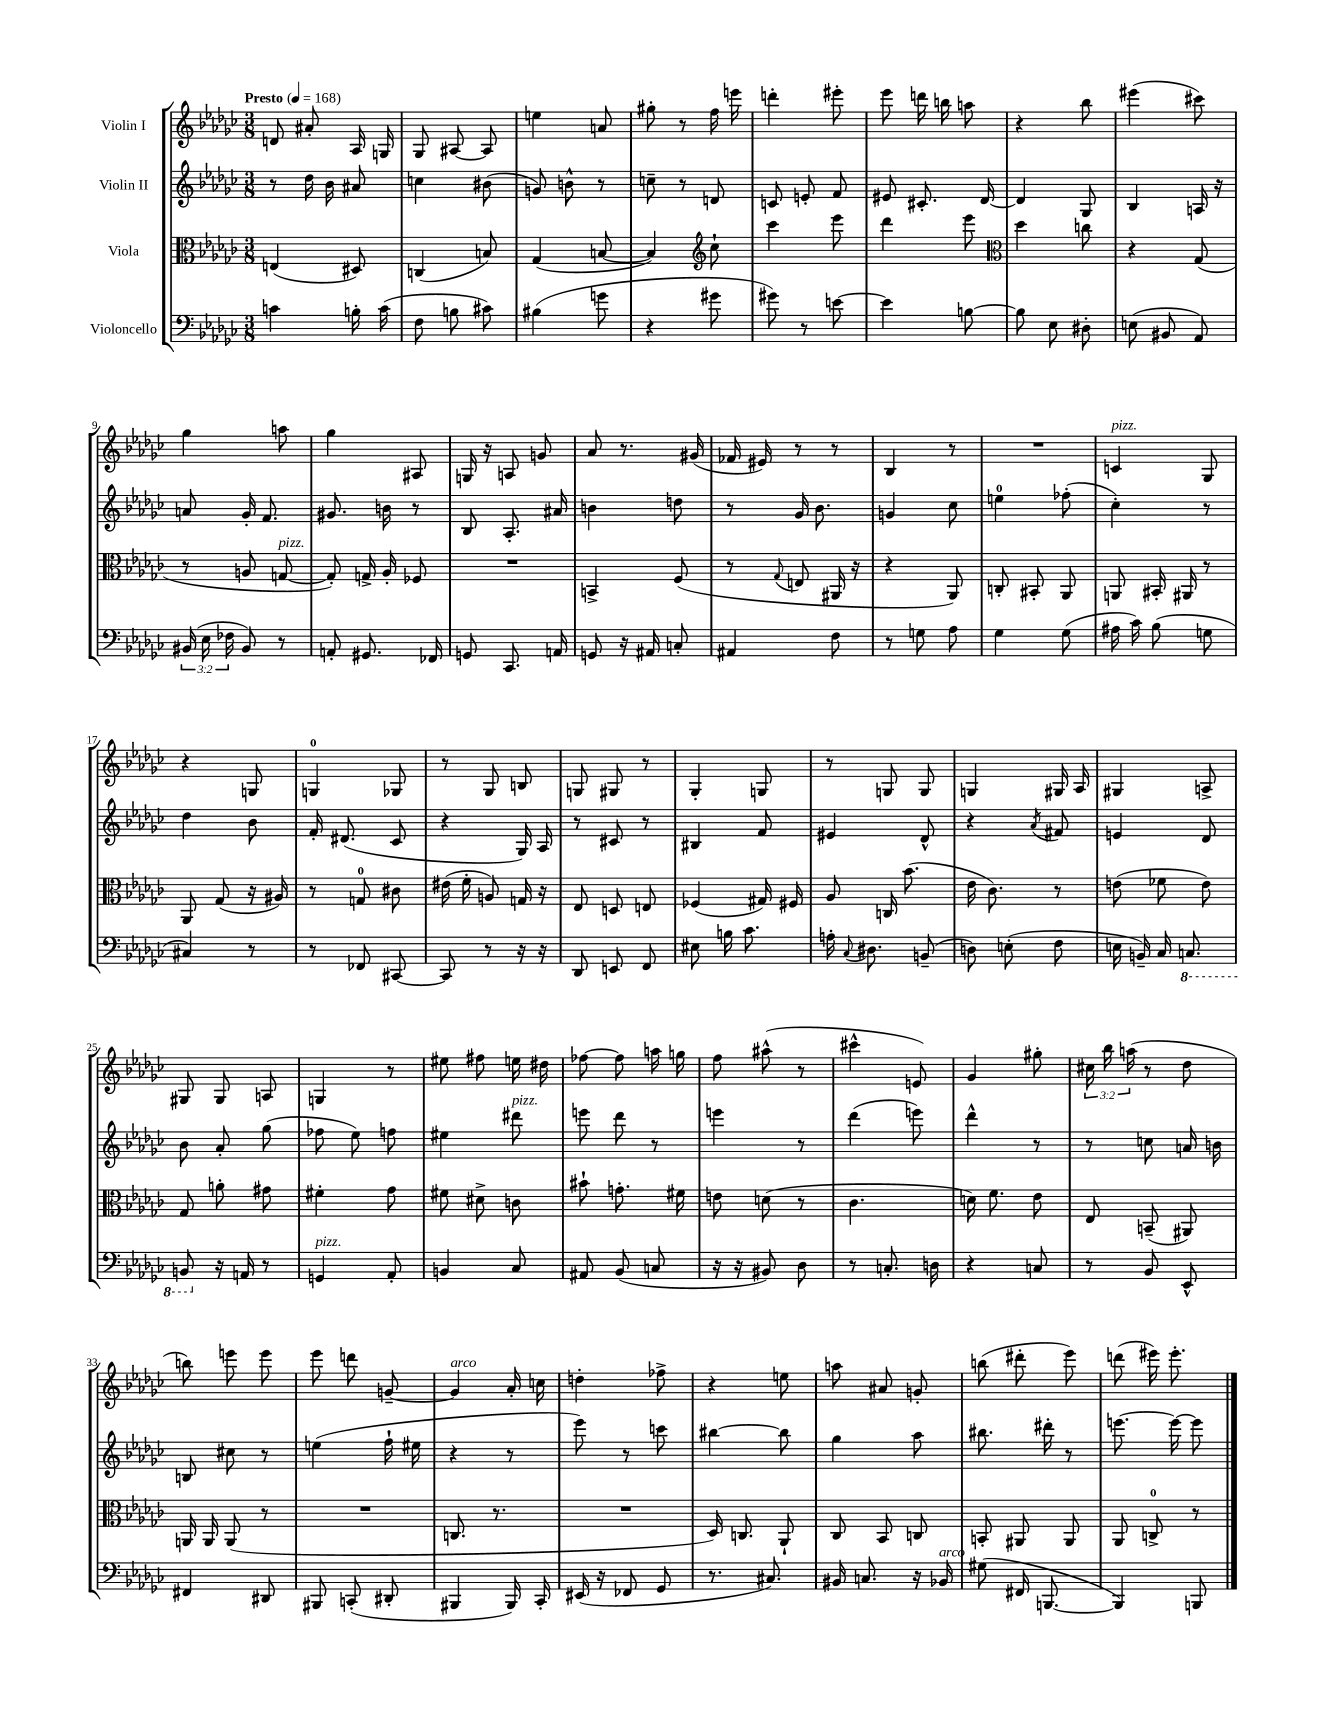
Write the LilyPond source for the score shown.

<<
\new StaffGroup <<
\new Staff = "s0" \with { instrumentName = "Violin I" } {
    \clef treble \key ges \major \numericTimeSignature \time 3/8 \override Staff.TupletNumber.text = #tuplet-number::calc-fraction-text \tempo "Presto" 4 = 168
    \autoBeamOff d'8 ais'8-. aes16 g16 |
    ges8 ais8~ ais8 |
    e''4 a'8 |
    gis''8-. r8 f''16 e'''16 |
    d'''4-. eis'''8-. |
    ees'''8 d'''16 b''16 a''8 |
    r4 bes''8 |
    eis'''4( cis'''8) |
    ges''4 a''8 |
    ges''4 ais8 |
    g16 r16 a8 g'8 |
    aes'8 r8. gis'16( |
    fes'16 eis'16) r8 r8 |
    bes4 r8 |
    R4. |
    c'4^\markup { \italic "pizz." } ges8 |
    r4 g8 |
    g4-0 ges8 |
    r8 ges8 b8 |
    g8 gis8 r8 |
    ges4-. g8 |
    r8 g8 g8 |
    g4 gis16 aes16 |
    gis4 a8-> |
    gis8 gis8 a8 |
    g4 r8 |
    eis''8 fis''8 e''16 dis''16 |
    fes''8~ fes''8 a''16 g''16 |
    f''8 ais''8-^( r8 |
    cis'''4-^ e'8) |
    ges'4 gis''8-. |
    \tuplet 3/2 { cis''16 bes''16 a''16( } r8 des''8 |
    b''8) e'''8 e'''8 |
    ees'''8 d'''8 g'8~-- |
    g'4^\markup { \italic "arco" } aes'16-. c''16 |
    d''4-. fes''8-> |
    r4 e''8 |
    a''8 ais'8 g'8-. |
    b''8( dis'''8-. ees'''8) |
    d'''8( eis'''16) eis'''8.-. \bar "|." |
}
\new Staff = "s1" \with { instrumentName = "Violin II" } {
    \clef treble \key ges \major \numericTimeSignature \time 3/8
    \autoBeamOff r8 des''16 bes'16 ais'8 |
    c''4 bis'8( |
    g'8) b'8-^ r8 |
    c''8-- r8 d'8 |
    c'8 e'8-. f'8 |
    eis'8 cis'8.-. des'16~ |
    des'4 ges8 |
    bes4 a16 r16 |
    a'8 ges'16-. f'8. |
    gis'8. b'16 r8 |
    bes8 aes8.-. ais'16 |
    b'4 d''8 |
    r8 ges'16 bes'8. |
    g'4 ces''8 |
    e''4-0 fes''8-.( |
    ces''4-.) r8 |
    des''4 bes'8 |
    f'16-. dis'8.( ces'8 |
    r4 ges16) aes16 |
    r8 cis'8 r8 |
    bis4 f'8 |
    eis'4 des'8-^ |
    r4 \acciaccatura { aes'8 } fis'8 |
    e'4 des'8 |
    bes'8 aes'8-. ges''8( |
    fes''8 ees''8) f''8 |
    eis''4 dis'''8^\markup { \italic "pizz." } |
    e'''8 des'''8 r8 |
    e'''4 r8 |
    des'''4( e'''8) |
    des'''4-^ r8 |
    r8 c''8 a'16 b'16 |
    b8 cis''8 r8 |
    e''4( f''16-! eis''16 |
    r4 r8 |
    ees'''8) r8 c'''8 |
    bis''4~ bis''8 |
    ges''4 aes''8 |
    bis''8. dis'''16-. r8 |
    e'''8.~ e'''16~ e'''8 \bar "|." |
}
\new Staff = "s2" \with { instrumentName = "Viola" } {
    \clef alto \key ges \major \numericTimeSignature \time 3/8
    \autoBeamOff e4( dis8) |
    c4( b8) |
    ges4( b8~ |
    b4) \clef treble ces''8-! |
    ces'''4 ees'''8 |
    des'''4 ees'''8 |
    \clef alto des''4 c''8 |
    r4 ges8( |
    r8 a8 g8~^\markup { \italic "pizz." } |
    g8-.) g16-> aes16-. fes8 |
    R4. |
    b,4-> f8( |
    r8 \appoggiatura { ges8 } e8 ais,16 r16 |
    r4 aes,8) |
    c8-. bis,8-. aes,8 |
    a,8 bis,16-. ais,16 r8 |
    aes,8 ges8( r16 ais16) |
    r8 g8-0 cis'8 |
    eis'16( f'16-. a8) g16 r16 |
    ees8 d8 e8 |
    fes4( gis16) fis16 |
    aes8 c16 bes'8.( |
    ees'16 ces'8.) r8 |
    e'8( fes'8 e'8) |
    ges8 a'8-. gis'8 |
    fis'4-. ges'8 |
    fis'8 dis'8-> c'8 |
    bis'8-! g'8.-. fis'16 |
    e'8 d'8( r8 |
    ces'4. |
    d'16) f'8. ees'8 |
    ees8 b,8--( ais,8) |
    a,16 a,16 a,8( r8 |
    R4. |
    c8. r8. |
    R4. |
    des16) c8. aes,8-! |
    ces8 bes,8 c8 |
    b,8-. ais,8 ais,8 |
    aes,8 c8-0-> r8 \bar "|." |
}
\new Staff = "s3" \with { instrumentName = "Violoncello" } {
    \clef bass \key ges \major \numericTimeSignature \time 3/8 \override Staff.TupletNumber.text = #tuplet-number::calc-fraction-text
    \autoBeamOff c'4 b16-. c'16( |
    f8 b8 cis'8) |
    bis4( g'8 |
    r4 gis'8 |
    gis'8) r8 e'8~ |
    e'4 b8~ |
    b8 ees8 dis8-. |
    e8( bis,8 aes,8) |
    \tuplet 3/2 { bis,16( ees16 fes16 } bis,8) r8 |
    a,8-. gis,8. fes,16 |
    g,8 ces,8. a,16 |
    g,8 r16 ais,16 c8-. |
    ais,4 f8 |
    r8 g8 aes8 |
    ges4 ges8( |
    ais16 ces'16) bes8( g8 |
    cis4) r8 |
    r8 fes,8 cis,8~ |
    cis,8 r8 r16 r16 |
    des,8 e,8 f,8 |
    eis8 b16 ces'8. |
    a16-. \appoggiatura { ces8 } dis8. b,8--( |
    d8) e8-.( f8 |
    e16 b,16--) ces16 \ottava #-1 c,8. |
    b,,8 \ottava #0 r16 a,16 r8 |
    g,4^\markup { \italic "pizz." } aes,8-. |
    b,4 ces8 |
    ais,8 bes,8( c8 |
    r16 r16 bis,8) des8 |
    r8 c8.-. d16 |
    r4 c8 |
    r8 bes,8 ees,8-^ |
    fis,4 dis,8 |
    bis,,8 c,8-.( dis,8-. |
    bis,,4 bis,,16) ces,16-. |
    eis,16( r16 fes,8 ges,8 |
    r8. cis8.) |
    bis,16 c8. r16 bes,16^\markup { \italic "arco" } |
    gis8( fis,16 b,,8.~ |
    b,,4) b,,8 \bar "|." |
}
>>
>>
